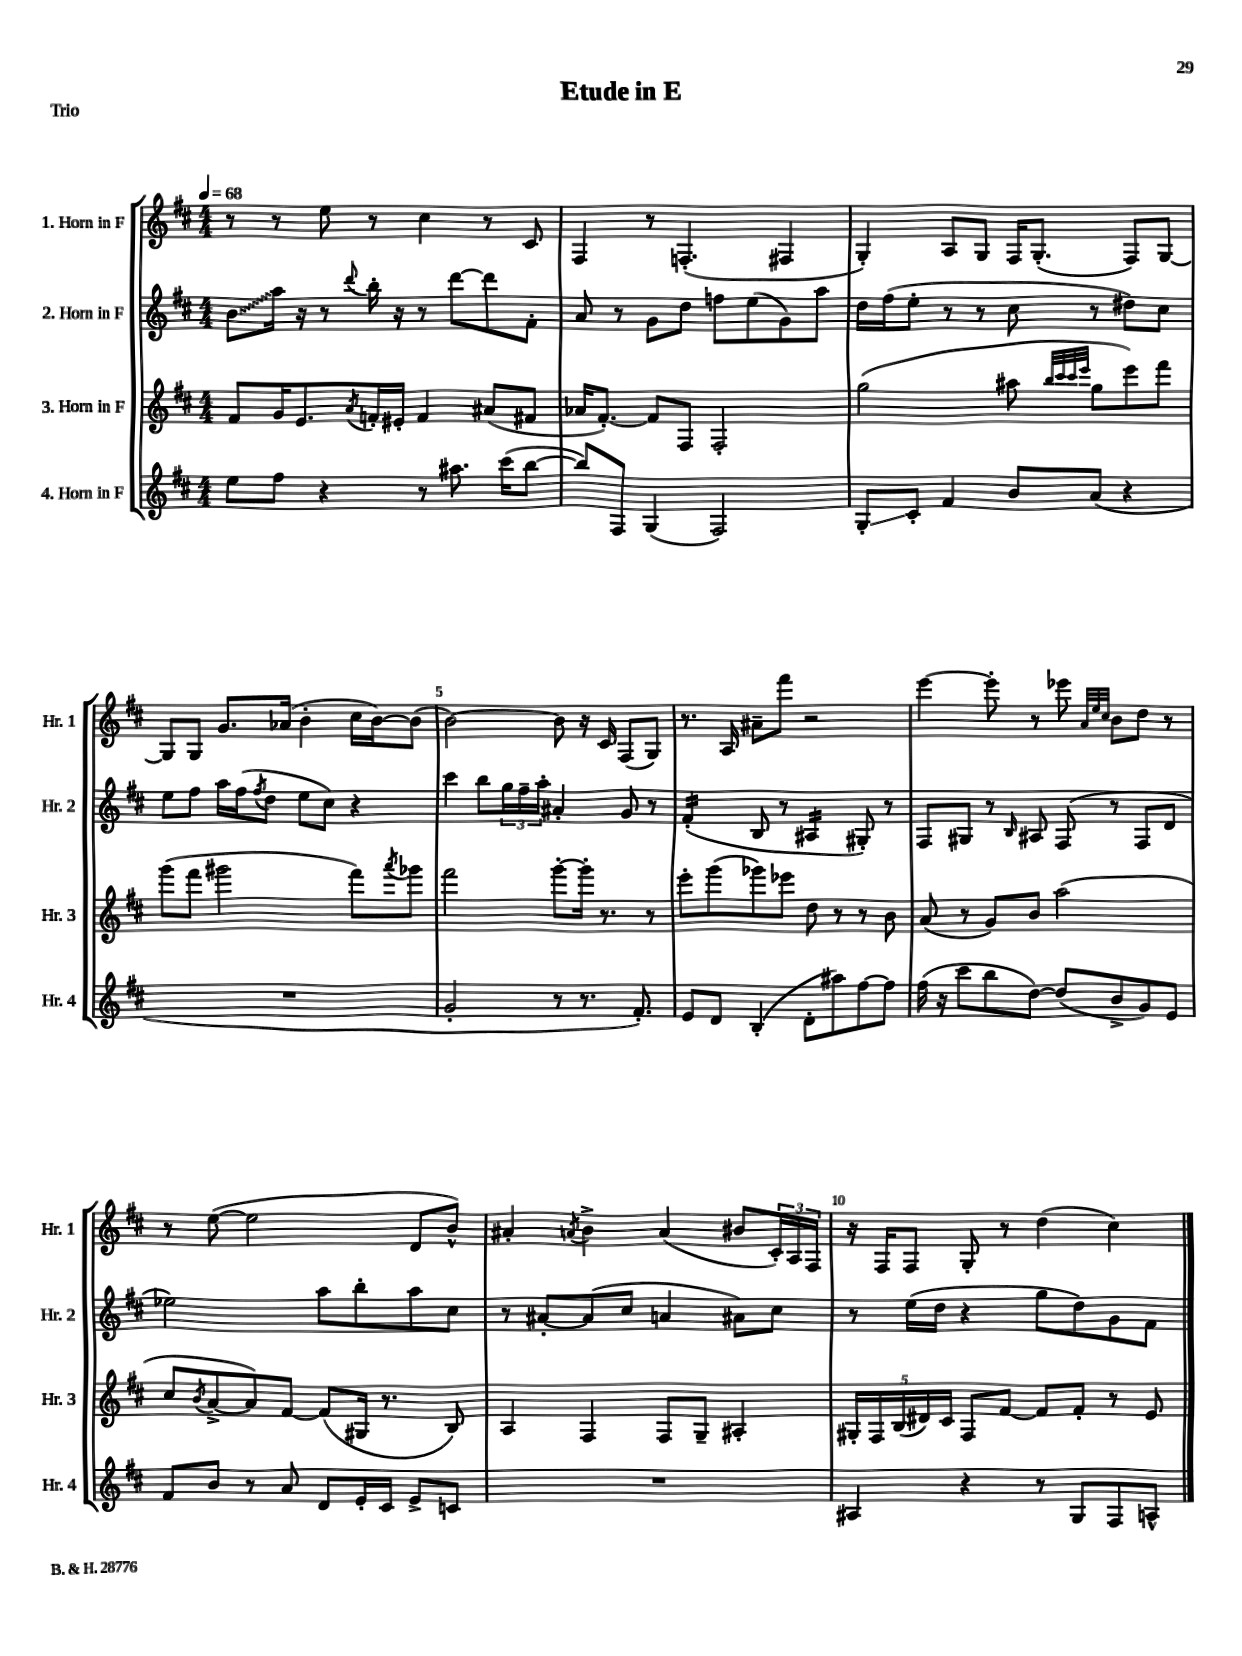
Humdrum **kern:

**kern	**kern	**kern	**kern
*staff4	*staff3	*staff2	*staff1
*clefG2	*clefG2	*clefG2	*clefG2
*k[f#c#]	*k[f#c#]	*k[f#c#]	*k[f#c#]
*M4/4	*M4/4	*M4/4	*M4/4
*MM68	*MM68	*MM68	*MM68
8ee	8f#	8b	8r
8ff#	16g	16aa	8r
.	8.e	16r	.
4r	.	8r	8ee
.	8qa	8qqddd	.
.	16f'	16bb'	8r
.	16e#'	16r	.
8r	4f	8r	4cc#
8.aa#	.	[8ddd	.
.	(8a#	8ddd]	8r
(16ccc#	.	.	.
[8bb	8f#	8f#'	8c#
=	=	=	=
8bb])	16a-	8a	4F#
.	[8.f#')	.	.
8F#	.	8r	.
(4G	8f#]	8g	8r
.	8F#	8dd	(4.F'
2F#)	2F#'	8ff	.
.	.	(8ee	.
.	.	8g)	4F#
.	.	8aa	.
=	=	=	=
8G'	(2gg	16dd	4G')
.	.	(16ff#	.
8c#'	.	8ee'	.
4f#	.	8r	8A
.	.	8r	8G
8b	8aa#	8cc#	16F#
.	.	.	(8.G'
.	32qqbb	.	.
.	32qqccc#	.	.
.	32qqccc#	.	.
.	32qqeee	.	.
(8a	8gg	8r	.
4r	8eee)	8dd#)	8F#)
.	8fff#	8cc#	[8G
=	=	=	=
1r	(8ggg	8ee	8G]
.	8fff#	8ff#	8G
.	2ggg#	16aa	8.g
.	.	(16ff#	.
.	.	8qff#	.
.	.	8dd	.
.	.	.	(16a-
.	.	8ee	4b'
.	.	8cc#)	.
.	8fff#)	4r	16cc#
.	.	.	[16b)
.	8qaaa	.	.
.	8ggg-	.	(8b]
=	=	=	=
2g'	2fff#	4ccc#	[2b)
.	.	8bb	.
.	.	24gg	.
.	.	24ff#~	.
.	.	24aa'	.
8r	[8ggg'	4a#'	8b]
8.r	16ggg']	.	16r
.	8.r	.	16c#
.	.	8g	(8F#
8.f#')	.	.	.
.	8r	8r	8G)
=	=	=	=
8e	8eee'	(4f#'	8.r
8d	(8ggg	.	.
.	.	.	16A
(4B'	8ggg-)	8B	8a#~
.	8eee-	8r	8fff#
8d'	8dd	4A#	2r
8aa#)	8r	.	.
[8ff#	8r	8G#')	.
8ff#]	8b	8r	.
=	=	=	=
(16ff#	(8a	8F#	[4eee
16r	.	.	.
8ccc#	8r	8G#	.
8bb	8g)	8r	8eee']
.	.	16qqB	.
[8dd)	8b	8A#	8r
(8dd]	(2aa	(8F#	8eee-
.	.	.	32qqa
.	.	.	32qqee
.	.	.	32qqcc#
8b^	.	8r	8b
8g)	.	8F#	8dd
8e	.	8d	8r
=	=	=	=
8f#	8cc#	2ee-)	8r
.	8qb	.	.
8b	[8a^	.	([8ee
8r	8a])	.	2ee]
8a	[8f#	.	.
8d	(8f#]	8aa	.
16e'	16G#	8bb'	.
16c#	8.r	.	.
8e^	.	8aa	8d
8c	8B)	8cc#	8b^^)
=	=	=	=
1r	4A	8r	4a#'
.	.	[8a#'	.
.	.	.	8qa
.	4F#	(8a#]	4b^
.	.	8cc#	.
.	8F#	4a	(4a
.	8G~	.	.
.	4A#'	8a#)	8b#
.	.	8cc#	24c#')
.	.	.	24A
.	.	.	24F#
=	=	=	=
4A#	20G#'	8r	16r
.	20F#	.	.
.	.	.	16F#
.	(20B	.	.
.	.	(16ee	8F#
.	20d#)	.	.
.	.	16dd	.
.	20c#	.	.
4r	8F#	4r	8G'
.	[8f#	.	8r
8r	8f#]	8gg	(4dd
8G	8f#'	8dd)	.
8F#	8r	8g	4cc#)
8A^^	8e	8f#	.
==	==	==	==
*-	*-	*-	*-
